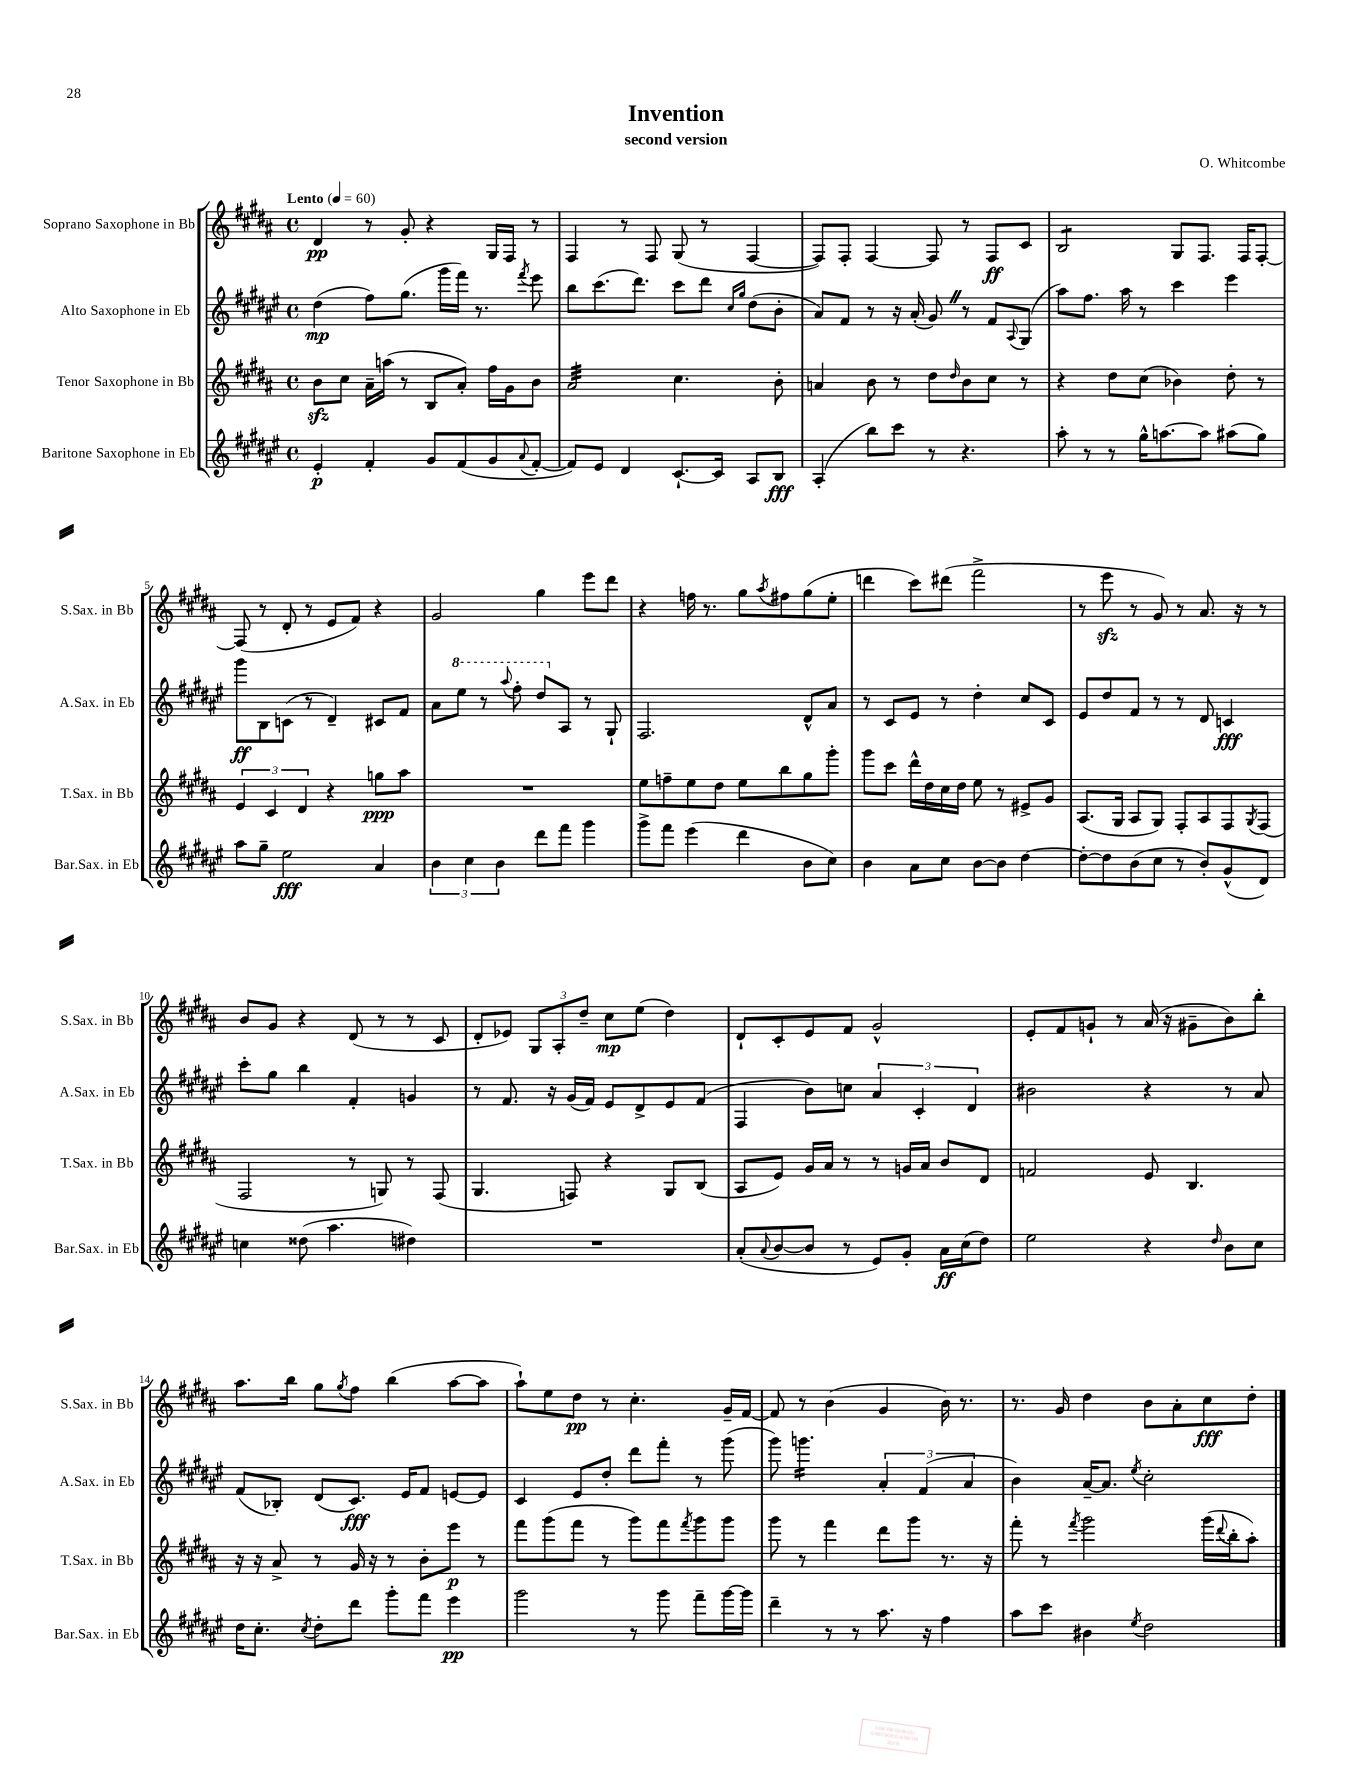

**kern	**kern	**kern	**kern
*staff4	*staff3	*staff2	*staff1
*clefG2	*clefG2	*clefG2	*clefG2
*k[f#c#g#d#a#e#]	*k[f#c#g#d#a#]	*k[f#c#g#d#a#e#]	*k[f#c#g#d#a#]
*M4/4	*M4/4	*M4/4	*M4/4
*met(c)	*met(c)	*met(c)	*met(c)
*MM60	*MM60	*MM60	*MM60
4e#'	8b	(4dd#	4d#
.	8cc#	.	.
4f#'	16a#~	8ff#)	8r
.	(16aa	.	.
.	8r	(8.gg#	8g#'
8g#	8B	.	4r
.	.	16ggg#	.
(8f#	8a#')	16fff#)	.
.	.	8.r	.
8g#	16ff#	.	16G#
.	16g#	.	16F#
8qqa#	.	8qfff#	.
[8f#'	8b	8eee#	8r
=	=	=	=
8f#])	2a#	8bb	4F#
8e#	.	(8.ccc#	.
4d#	.	.	8r
.	.	8.ddd#)	.
.	.	.	8F#
[8.c#`	4.cc#	8ccc#	(8G#
.	.	8ddd#	8r
16c#]	.	.	.
.	.	16qqcc#	.
.	.	16qqgg#	.
8A#	.	(8dd#	[4F#
8B	8b'	8b'	.
=	=	=	=
(4A#'	4a	8a#)	8F#])
.	.	8f#	8F#'
8bb)	8b	8r	[4F#
8ccc#	8r	16r	.
.	.	(16a#'	.
8r	8dd#	8g#)	8F#]
.	16qqdd#	.	.
4.r	8b	8r	8r
.	8cc#	8f#	8F#
.	.	8qqA#	.
.	8r	(8G#	8c#
=	=	=	=
8aa#'	4r	8aa#)	2B
8r	.	8.ff#	.
8r	8dd#	.	.
.	.	16aa#	.
16gg#^^	(8cc#	8r	.
[8.aa	.	.	.
.	4b-)	4ccc#	8G#
8aa]	.	.	8.F#
(8aa#	8dd#'	4eee#	.
.	.	.	16F#
8gg#)	8r	.	[8F#'
=	=	=	=
8aa#	6e	8ggg#	(8F#]
8gg#~	.	8B	8r
.	6c#	.	.
2ee#	.	(8c	8d#'
.	6d#	.	.
.	.	8r	8r
.	4r	4d#~)	8e
.	.	.	8f#)
4a#	8gg	8c#	4r
.	8aa#	8f#	.
=	=	=	=
6b	1r	8a#	2g#
.	.	8eee#	.
6cc#	.	.	.
.	.	8r	.
6b	.	.	.
.	.	8qqaaa#	.
.	.	8fff#'	.
8ddd#	.	8ddd#	4gg#
8fff#	.	8A#	.
4ggg#	.	8r	8eee
.	.	8G#`	8ddd#
=	=	=	=
8ggg#^	8ee	2.F#	4r
8fff#	8ff~	.	.
(4eee#	8ee	.	16ff
.	.	.	8.r
.	8dd#	.	.
4ddd#	8ee	.	8gg#
.	.	.	8qaa#
.	8bb	.	8ff#
8b	8gg#	8d#^^	(8gg#
8cc#)	8ggg#'	8a#	8ee'
=	=	=	=
4b	8ggg#	8r	4ddd
.	8ccc#	8c#	.
8a#	16ddd#^^	8e#	8ccc#)
.	16dd#	.	.
8cc#	16cc#	8r	(8ddd#
.	16dd#	.	.
[8b	8ee	4dd#'	2fff#^
8b]	8r	.	.
[4dd#	8e#^	8cc#	.
.	8g#	8c#	.
=	=	=	=
8dd#'_	(8.A#	8e#	8r
8dd#]	.	8dd#	8eee
.	16G#	.	.
(8b	8A#	8f#	8r
8cc#	8G#)	8r	8g#)
8r	8F#'	8r	8r
8b')	8A#	8d#	8.a#
(8g#^^	8F#	4c	.
.	.	.	16r
.	8qG#	.	.
8d#)	(8F#	.	8r
=	=	=	=
4cc	2F#	8ccc#'	8b
.	.	8gg#	8g#
(8dd##	.	4bb	4r
4.aa#	.	.	.
.	8r	4f#'	(8d#
.	8G)	.	8r
4dd#)	8r	4g	8r
.	(8F#	.	8c#
=	=	=	=
1r	4.G#	8r	8d#'
.	.	8.f#	8e-)
.	.	.	12G#
.	.	16r	.
.	.	.	12A#'
.	8F)	(16g#	.
.	.	.	12dd#~
.	.	16f#)	.
.	4r	8e#	8cc#
.	.	8d#^	(8ee
.	8G#	8e#	4dd#)
.	(8B	(8f#	.
=	=	=	=
(8a#'	8A#	4F#	8d#`
8qqa#	.	.	.
[8b	8e)	.	8c#'
8b]	16g#	8b)	8e
.	16a#	.	.
8r	8r	8cc	8f#
8e#)	8r	6a#	2g#^^
8g#'	16g	.	.
.	.	6c#'	.
.	16a#	.	.
16a#	8b	.	.
(16cc#	.	.	.
.	.	6d#	.
8dd#)	8d#	.	.
=	=	=	=
2ee#	2f	2b#	8e'
.	.	.	8f#
.	.	.	8g`
.	.	.	8r
4r	8e	4r	(16a#
.	.	.	16r
.	4.B	.	8g#~
16qqdd#	.	.	.
8b	.	8r	8b)
8cc#	.	8a#	8bb'
=	=	=	=
16dd#	16r	(8f#	8.aa#
8.cc#'	16r	.	.
.	8a#^	8B-')	.
.	.	.	16bb
8qcc#	.	.	.
8dd#'	8r	(8d#	8gg#
.	.	.	8qgg#
8ddd#	16g#	8.c#)	8ff#
.	16r	.	.
8ggg#'	8r	.	(4bb
.	.	16e#	.
8fff#	8b'	8f#	.
4eee#	8eee	[8e	[8aa#
.	8r	8e]	8aa#]
=	=	=	=
2ggg#	8fff#	4c#	8aa#`)
.	(8ggg#	.	8ee
.	8fff#	8e#	8dd#
.	8r	8dd#'	8r
8r	8ggg#)	8ddd#	4.cc#'
8ggg#	8fff#	8fff#'	.
.	8qfff#	.	.
8fff#~	8ggg#	8r	.
[16ggg#	8ggg#	(8ggg#	16g#~
16ggg#]	.	.	[16f#
=	=	=	=
4ddd#~	8ggg#	8ggg#)	8f#]
.	8r	4.ggg	8r
8r	4fff#	.	(4b
8r	.	.	.
8.aa#	8ddd#	6a#'	4g#
.	8ggg#	.	.
.	.	(6f#	.
16r	.	.	.
4ff#	8.r	.	16b)
.	.	.	8.r
.	.	6a#	.
.	16r	.	.
=	=	=	=
8aa#	8fff#'	4b)	8.r
8ccc#	8r	.	.
.	.	.	16g#
.	8qfff#	.	.
4b#	2ggg#	[16a#~	4dd#
.	.	8.a#]	.
8qee#	.	8qee#	.
2dd#	.	2cc#'	8b
.	.	.	8a#'
.	(16ggg#	.	8cc#
.	8qqddd#	.	.
.	16bb'	.	.
.	8aa#')	.	8dd#'
==	==	==	==
*-	*-	*-	*-
